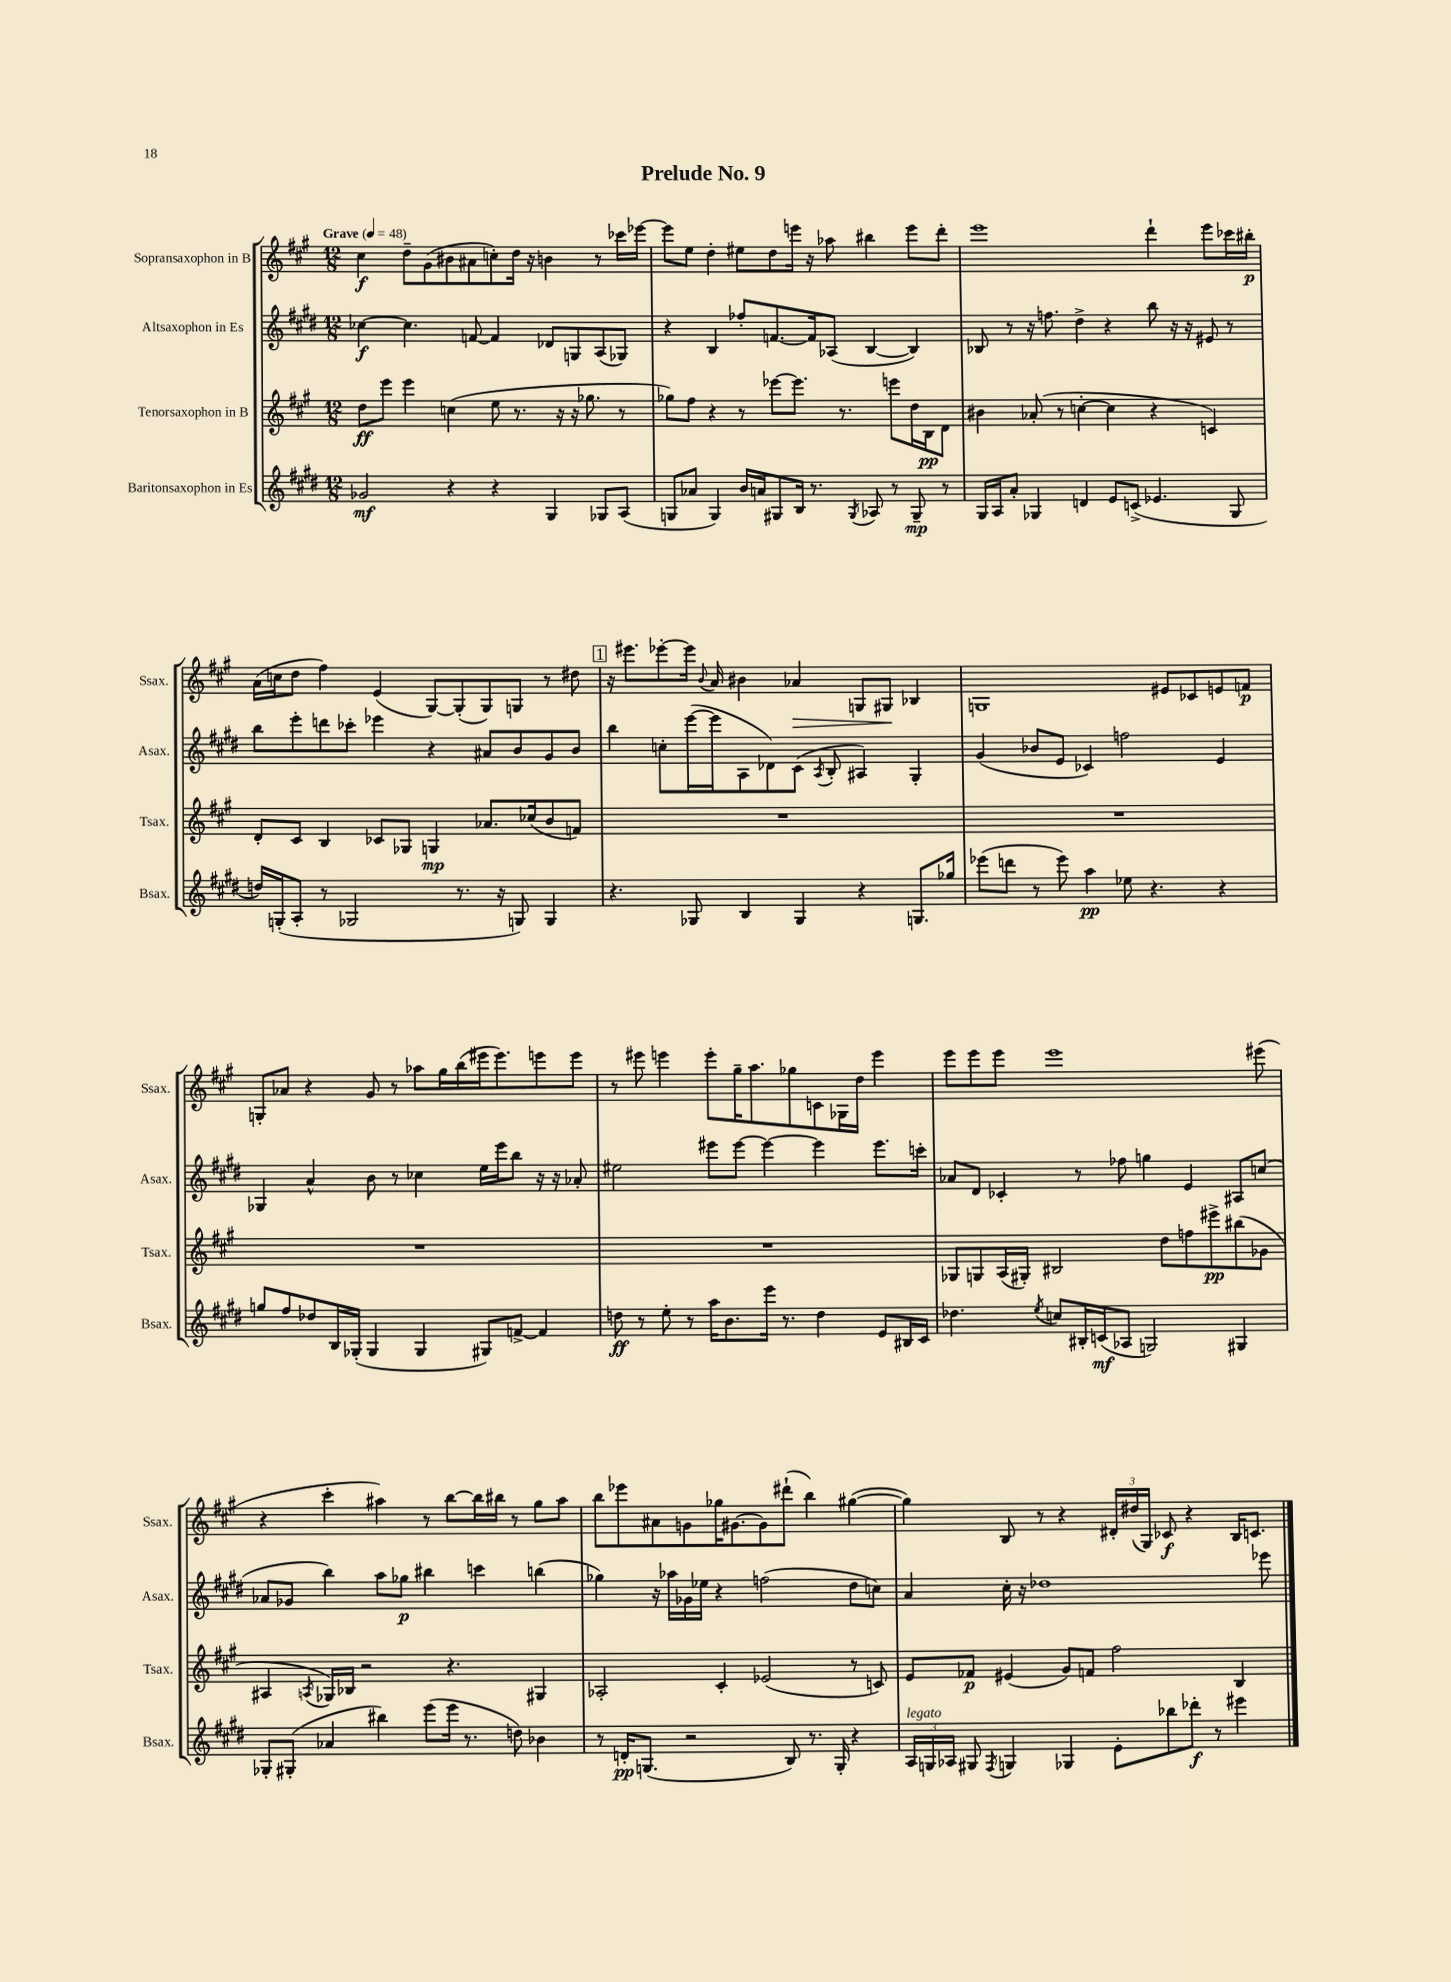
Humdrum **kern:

**kern	**kern	**kern	**kern
*staff4	*staff3	*staff2	*staff1
*clefG2	*clefG2	*clefG2	*clefG2
*k[f#c#g#d#]	*k[f#c#g#]	*k[f#c#g#d#]	*k[f#c#g#]
*M12/8	*M12/8	*M12/8	*M12/8
*MM48	*MM48	*MM48	*MM48
2g-	8dd	[4cc-	4cc#
.	8eee	.	.
.	4eee	4.cc-]	8dd~
.	.	.	(8g#
4r	(4cc	.	8b#
.	.	[8f	8a#
4r	8ee	4f]	8cc')
.	8.r	.	16dd
.	.	.	16r
4G#	.	8d-	4b
.	16r	.	.
.	16r	8G	.
.	8.gg-	.	.
8G-	.	(8A	8r
(8A	8r	8G-)	16ccc-
.	.	.	[16eee-
=	=	=	=
8G	8gg-)	4r	8eee-]
8a-	8ff#	.	8ee
4G)	4r	4B	4dd'
16b	8r	8ff-'	8ee#
16a	.	.	.
8G#	[8eee-	[8.f	8dd
16B	8.eee-]	.	16eee
8.r	.	16f]	16r
.	.	(8A-	8aa-
.	8.r	.	.
8qG#	.	.	.
8A-	.	[4B	4bb#
8r	8eee	.	.
8G#~	16dd	4B])	8eee
.	16B	.	.
8r	8d	.	8ddd'
=	=	=	=
16G#	4b#	8B-	1eee
16A	.	.	.
8a'	.	8r	.
4G-	(8a-'	16r	.
.	.	8.ff	.
.	8r	.	.
4d	[4cc'	4dd#^	.
8e	4cc]	4r	.
(8c^	.	.	.
4.e-	4r	8bb	4ddd`
.	.	16r	.
.	.	16r	.
.	4c)	8e#	8eee
8G-	.	8r	16ccc-
.	.	.	16bb#'
=	=	=	=
16dd)	8d'	8bb	(16a
(16G'	.	.	16cc
8A'	8c#	8eee'	8dd
8r	4B	8ddd	4ff#)
2G-	.	8ccc-'	.
.	8c-	4eee-	(4e
.	8G-	.	.
.	4G	4r	[8G#)
8.r	.	.	(8G#']
.	8.a-	8a#	8G#)
16r	.	.	.
8G)	.	8b	8G
.	(16cc-	.	.
4G	8b	8g#	8r
.	8f)	8b	8dd#
=	=	=	=
4.r	1.r	4bb	16r
.	.	.	8.eee#
.	.	8cc'	[8eee-'
8G-	.	([16eee	16eee-]
.	.	.	8qqb
.	.	16eee]	16a
4B	.	8A	4b#
.	.	8d-)	.
4G-	.	(8c#	4a-
.	.	8qA	.
.	.	8B'	.
4r	.	4A#)	8G
.	.	.	8G#
8.G	.	4G#'	4B-
16gg-	.	.	.
=	=	=	=
(8eee-	1.r	(4g#	1G
8ddd	.	.	.
8r	.	8b-	.
8eee-)	.	8e	.
4aa	.	4c-)	.
8ee-	.	2ff	.
4.r	.	.	.
.	.	.	8e#
.	.	.	8c-
4r	.	4e	8e
.	.	.	8f
=	=	=	=
8gg	1.r	4G-	8G'
8ff#	.	.	8a-
8dd-	.	4a^^	4r
16B	.	.	.
(16G-'	.	.	.
4G-	.	8b	8g#
.	.	8r	8r
4G-	.	4cc-	8aa-
.	.	.	16gg#
.	.	.	(16bb
8G#)	.	16ee	16eee#
.	.	16eee	8.eee#)
[8f^	.	8bb	.
4f]	.	16r	8eee
.	.	16r	.
.	.	8a-'	8eee
=	=	=	=
8dd	1.r	2ee#	8r
8r	.	.	8eee#
8ee'	.	.	4eee
8r	.	.	.
16aa	.	8eee#	8eee'
8.b	.	.	.
.	.	[8eee#	16gg#~
.	.	.	8.aa
16eee	.	4eee#_	.
8.r	.	.	.
.	.	.	8gg-
4dd	.	4eee#]	8c
.	.	.	16G-
.	.	.	16dd
8e	.	8.eee#	4eee
16B#	.	.	.
16c#	.	16ccc'	.
=	=	=	=
4.dd-	8G-	8a-	8eee
.	8G	8d#	8eee
.	(16A	4c-'	8eee
.	16G#')	.	.
8qee	.	.	.
8cc	2B#	.	1eee
16B#'	.	8r	.
(16c	.	.	.
8A-	.	8ff-	.
2G)	.	4gg	.
.	8dd	.	.
.	8ff	4e	.
.	8eee#^	.	.
4G#	(8bb#	8A#	.
.	8g-	(8cc	(8eee#
=	=	=	=
8G-'	4A#	8a-	4r
(8G#'	.	8g-	.
.	8qA	.	.
4a-	16G-)	4bb)	4ccc#'
.	16B-	.	.
.	2r	.	.
4bb#)	.	8aa	4aa#)
.	.	8gg-	.
(8eee	.	4bb#	8r
16eee	4.r	.	[8bb
8.r	.	.	.
.	.	4ccc	16bb]
.	.	.	16bb#
8dd)	.	.	8r
4b-	4G#	(4bb	8gg#
.	.	.	8aa#
=	=	=	=
8r	2A-'	4gg-)	8bb
16d'	.	.	8eee-
(8.G	.	.	.
.	.	16r	8a#
.	.	16aa-	.
2r	.	16g-	8g
.	.	16ee-	.
.	4c#'	4r	16gg-
.	.	.	[8.g#
.	(2e-	(2ff	8g#]
8B)	.	.	(8ddd#`
8.r	.	.	4bb)
16G'	.	.	.
4r	8r	8dd#	([4gg#
.	8c)	8cc)	.
=	=	=	=
24A	8e	4a	4gg#])
24G	.	.	.
24A-	.	.	.
8G#	8f-	.	.
8qF#	.	.	.
4G	(4e#	16cc#'	8B
.	.	16r	.
.	.	1dd-	8r
4G-	8g#)	.	4r
.	8f	.	.
8e'	2ff#	.	24d#'
.	.	.	(24dd#
.	.	.	24G#)
8bb-	.	.	8c-
8ddd-'	.	.	4r
8r	.	.	.
4eee#	4B	.	16B
.	.	.	8.c
.	.	8eee-	.
==	==	==	==
*-	*-	*-	*-
